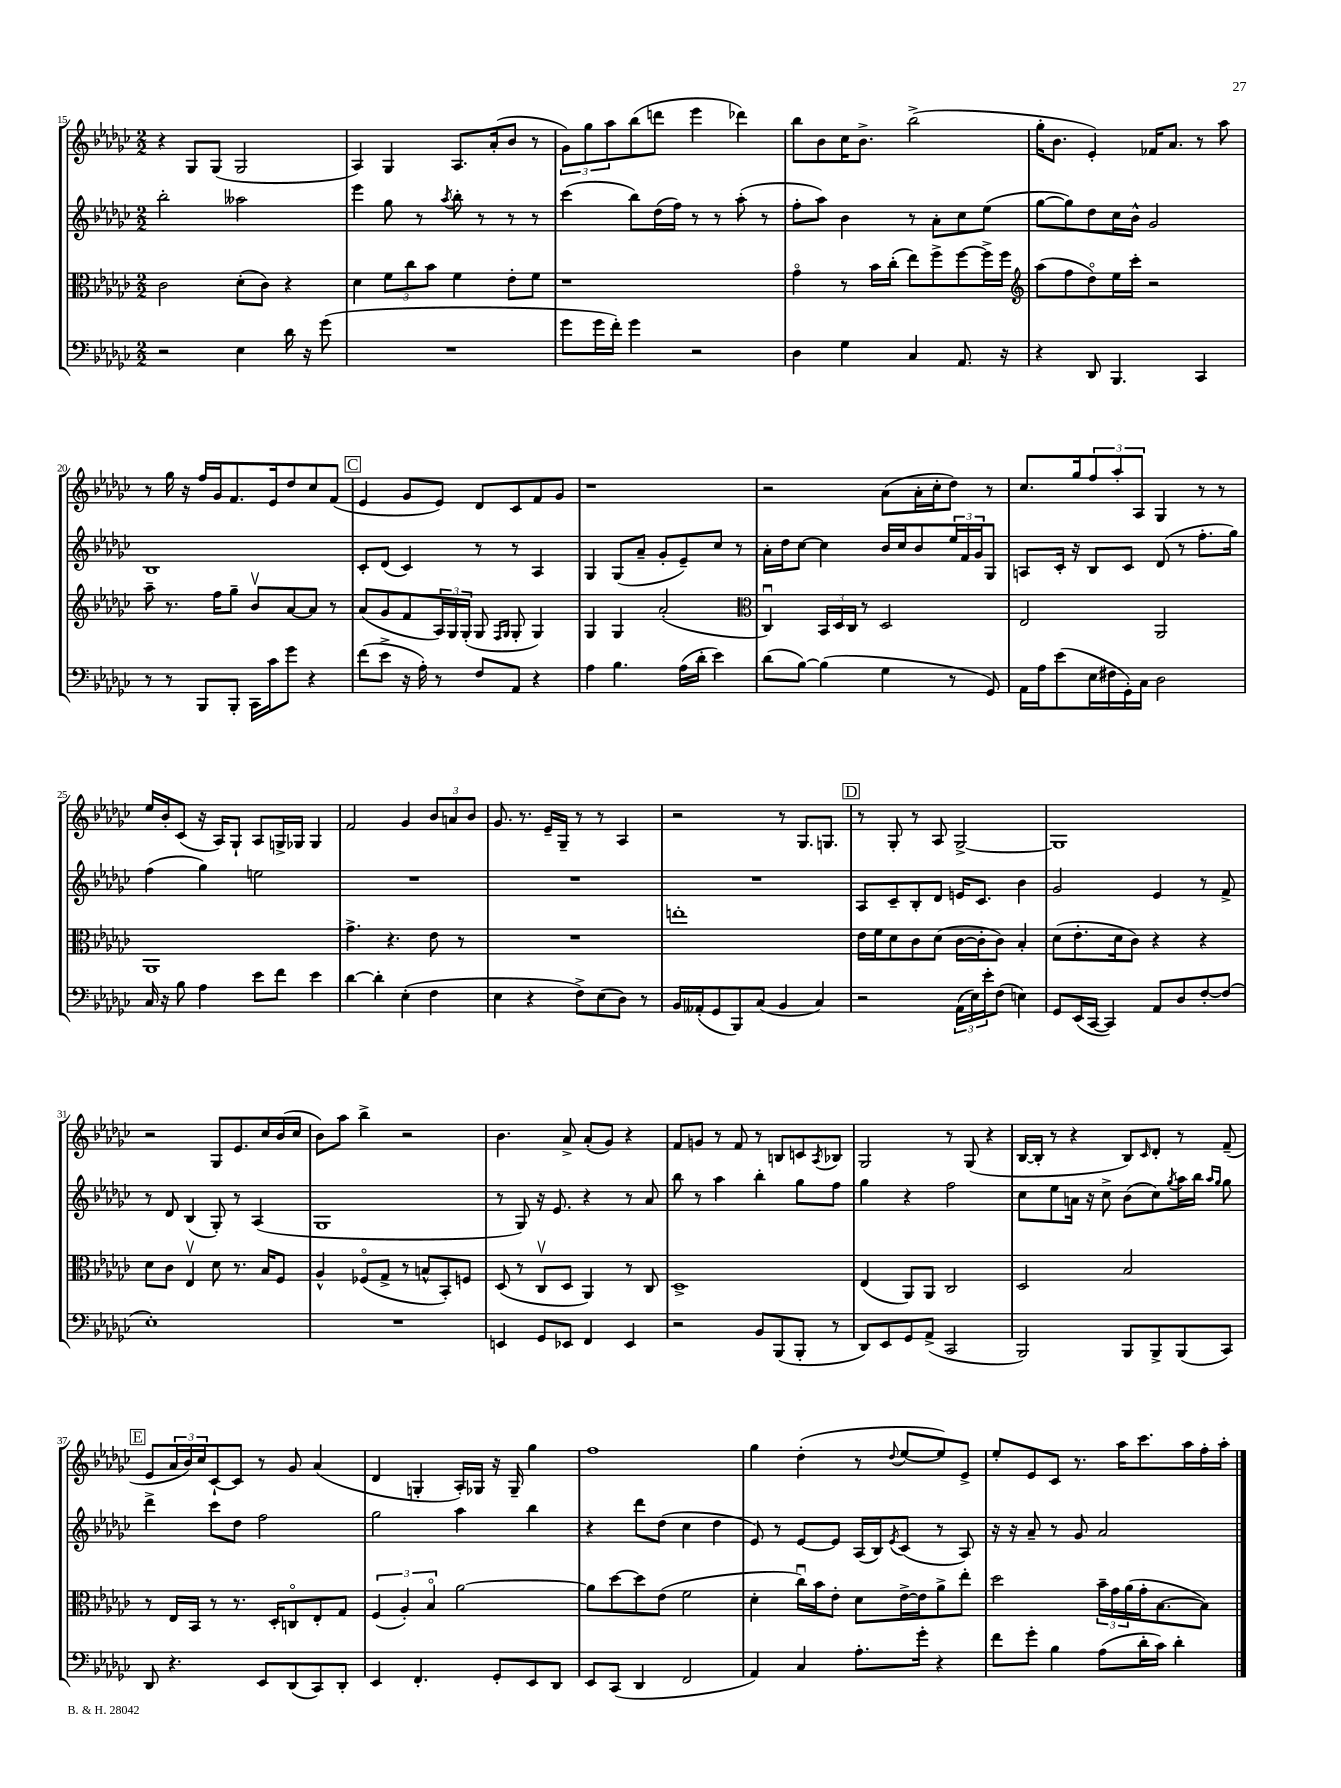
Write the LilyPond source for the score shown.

<<
\new StaffGroup <<
\new Staff = "s0" {
    \clef treble \key ges \major \numericTimeSignature \time 2/2
    r4 ges8 ges8( ges2 |
    aes4) ges4 aes8. aes'16-.( bes'8 r8 |
    \tuplet 3/2 { ges'8) ges''8 aes''8 } bes''8( d'''8 ees'''4 des'''4) |
    bes''8 bes'8 ces''16 bes'8.-> bes''2->( |
    ges''16-. bes'8. ees'4-.) fes'16 aes'8. r8 aes''8 |
    r8 ges''16 r16 f''16 ges'16 f'8. ees'16 des''8 ces''8 f'8( |
    \mark \markup { \box "C" } ees'4 ges'8 ees'8) des'8 ces'8 f'8 ges'8 |
    r1 |
    r2 aes'8( aes'16-. ces''16-. des''8) r8 |
    ces''8. ges''16 \tuplet 3/2 { f''8 aes''8-. aes8 } ges4 r8 r8 |
    ees''16 bes'16-. ces'8( r16 aes16) ges8-! aes8 g16-> ges16 ges4 |
    f'2 ges'4 \tuplet 3/2 { bes'8 a'8 bes'8 } |
    ges'8. r8. ees'16-- ges16-- r8 r8 aes4 |
    r2 r8 ges8. g8. |
    \mark \markup { \box "D" } r8 ges8-. r8 aes8 ges2~-> |
    ges1 |
    r2 ges8 ees'8. ces''16 bes'16( ces''16 |
    bes'8) aes''8 bes''4-> r2 |
    bes'4. aes'8-> aes'8-.( ges'8) r4 |
    f'8 g'8 r8 f'8 r8 b8 c'8 \acciaccatura { aes8 } bes8 |
    ges2 r8 ges8( r4 |
    bes16~ bes16-. r8 r4 bes8) \grace { ces'16 } des'8-. r8 f'8--( |
    \mark \markup { \box "E" } ees'8 \tuplet 3/2 { aes'16 bes'16) ces''16 } ces'8~-! ces'8 r8 ges'8 aes'4( |
    des'4 g4-. aes16-.) ges16 r16 ges16-- ges''4 |
    f''1 |
    ges''4 des''4-.( r8 \appoggiatura { des''8 } ees''8~ ees''8) ees'8-> |
    ees''8-. ees'8 ces'8 r8. aes''16 ces'''8. aes''16 f''16-. aes''16-. \bar "|." |
}
\new Staff = "s1" {
    \clef treble \key ges \major \numericTimeSignature \time 2/2
    bes''2-. aeses''2 |
    ees'''4 ges''8 r8 \acciaccatura { aes''8 } bes''8-. r8 r8 r8 |
    ces'''4( bes''8) des''16( f''16) r8 r8 aes''8-.( r8 |
    f''8-. aes''8) bes'4 r8 aes'8-. ces''8 ees''8( |
    ges''8~ ges''8) des''8 ces''16 bes'16-^ ges'2 |
    bes1 |
    \mark \markup { \box "C" } ces'8-. des'8( ces'4) r8 r8 aes4 |
    ges4 ges8( aes'8-- ges'8-. ees'8--) ces''8 r8 |
    aes'16-. des''16 ces''8~ ces''4 bes'16 ces''16 bes'8 \tuplet 3/2 { ees''16 f'16 ges'16 } ges8 |
    a8 ces'16-. r16 bes8 ces'8 des'8( r8 f''8.-. ges''16) |
    f''4( ges''4) e''2 |
    R1 |
    R1 |
    R1 |
    \mark \markup { \box "D" } aes8 ces'8-- bes8-. des'8 e'16 ces'8. bes'4 |
    ges'2 ees'4 r8 f'8-> |
    r8 des'8 bes4( ges8-.) r8 aes4( |
    ges1 |
    r8 ges8) r16 ees'8. r4 r8 aes'8 |
    bes''8 r8 aes''4 bes''4-. ges''8 f''8 |
    ges''4 r4 f''2 |
    ces''8 ees''8 a'16 r16 ces''8-> bes'8( ces''8) \acciaccatura { ges''8 } aes''16 bes''16 \grace { aes''16 ges''16 } ges''8 |
    \mark \markup { \box "E" } des'''4-> ces'''8 des''8 f''2 |
    ges''2 aes''4 bes''4 |
    r4 des'''8 des''8( ces''4 des''4 |
    ees'8) r8 ees'8~ ees'8 aes16( bes16) \acciaccatura { ees'8 } ces'8( r8 aes8) |
    r16 r16 aes'8-- r8 ges'8 aes'2 \bar "|." |
}
\new Staff = "s2" {
    \clef alto \key ges \major \numericTimeSignature \time 2/2
    ces'2 des'8-.( ces'8) r4 |
    des'4 \tuplet 3/2 { f'8 ces''8 bes'8 } f'4 ees'8-. f'8 |
    r1 |
    ges'4\flageolet r8 bes'16 ces''16-.( ees''8) f''8-> f''8~ f''16-> f''16 |
    \clef treble aes''8( f''8 des''8\flageolet) ees''16 ces'''16-. r2 |
    aes''8-- r8. f''16 ges''8-- bes'8\upbow aes'8~ aes'8 r8 |
    \mark \markup { \box "C" } aes'8( ges'8 f'8 \tuplet 3/2 { aes16) ges16 ges16-.( } ges8 \grace { f16 ges16 } ges8-. ges4) |
    ges4 ges4 aes'2-.( |
    \clef alto ces4\downbow) \tuplet 3/2 { bes,16 des16 ces16 } r8 des2 |
    ees2 aes,2 |
    aes,1 |
    ges'4.-> r4. ees'8 r8 |
    R1 |
    e''1-. |
    \mark \markup { \box "D" } ees'16 f'16 des'8 ces'8 des'8( ces'16~ ces'16-. ces'8) bes4-. |
    des'8( ees'8.-. des'16 ces'8) r4 r4 |
    des'8 ces'8 ees4\upbow des'8 r8. bes16 f8 |
    aes4-^ fes8\flageolet( ges8-> r8 b8-^ bes,8-.) f8 |
    des8( r8 ces8\upbow des8 aes,4) r8 ces8 |
    des1-> |
    ees4( aes,8) aes,8 ces2 |
    des2 bes2 |
    \mark \markup { \box "E" } r8 ees16 bes,16 r8 r8. des16-. c8\flageolet ees8-. ges8 |
    \tuplet 3/2 { f4( aes4-.) bes4\flageolet } aes'2~ |
    aes'8 des''8~ des''8 ees'8( f'2 |
    des'4-. ces''16\downbow) bes'16 ees'8-. des'8 ees'16~-> ees'16 aes'8-> ees''8-. |
    des''2 \tuplet 3/2 { bes'16-- ges'16 aes'16( } ges'16-. bes8.~ bes8) \bar "|." |
}
\new Staff = "s3" {
    \clef bass \key ges \major \numericTimeSignature \time 2/2
    r2 ees4 des'16 r16 ges'8( |
    R1 |
    ges'8 ges'16 f'16-.) ges'4 r2 |
    des4 ges4 ces4 aes,8. r16 |
    r4 des,8 bes,,4. ces,4 |
    r8 r8 bes,,8 bes,,8-. ces,16 ces'16 ges'8 r4 |
    \mark \markup { \box "C" } f'8( ees'8-> r16 aes16-.) r8 f8 aes,8 r4 |
    aes4 bes4. aes16( des'16-. ees'4) |
    des'8( bes8~) bes4( ges4 r8 ges,8) |
    aes,16 aes16 ees'8( ees16 fis16 ges,16-.) ces16 des2 |
    ces16 r16 bes8 aes4 ees'8 f'8 ees'4 |
    des'4~ des'4-. ees4-.( f4 |
    ees4 r4 f8->) ees8( des8) r8 |
    bes,16 aeses,16-.( ges,8 bes,,8) ces8( bes,4 ces4) |
    \mark \markup { \box "D" } r2 \tuplet 3/2 { aes,16( ees16) ees'16-. } f8( e4) |
    ges,8 ees,16( ces,16~ ces,4) aes,8 des8 f8~-. f8( |
    ees1-.) |
    R1 |
    e,4 ges,8 ees,8 f,4 ees,4 |
    r2 bes,8 bes,,8( bes,,8-. r8 |
    des,8) ees,8 ges,8 aes,8->( ces,2 |
    bes,,2) bes,,8 bes,,8-> bes,,8( ces,8) |
    \mark \markup { \box "E" } des,8 r4. ees,8 des,8( ces,8) des,8-. |
    ees,4 f,4.-. ges,8-. ees,8 des,8 |
    ees,8 ces,8( des,4 f,2 |
    aes,4) ces4 aes8.-. ges'16-. r4 |
    f'8 ges'8-. bes4 aes8( des'16-. ces'16) des'4-. \bar "|." |
}
>>
>>
\layout { \context { \Score currentBarNumber = #15 } }
